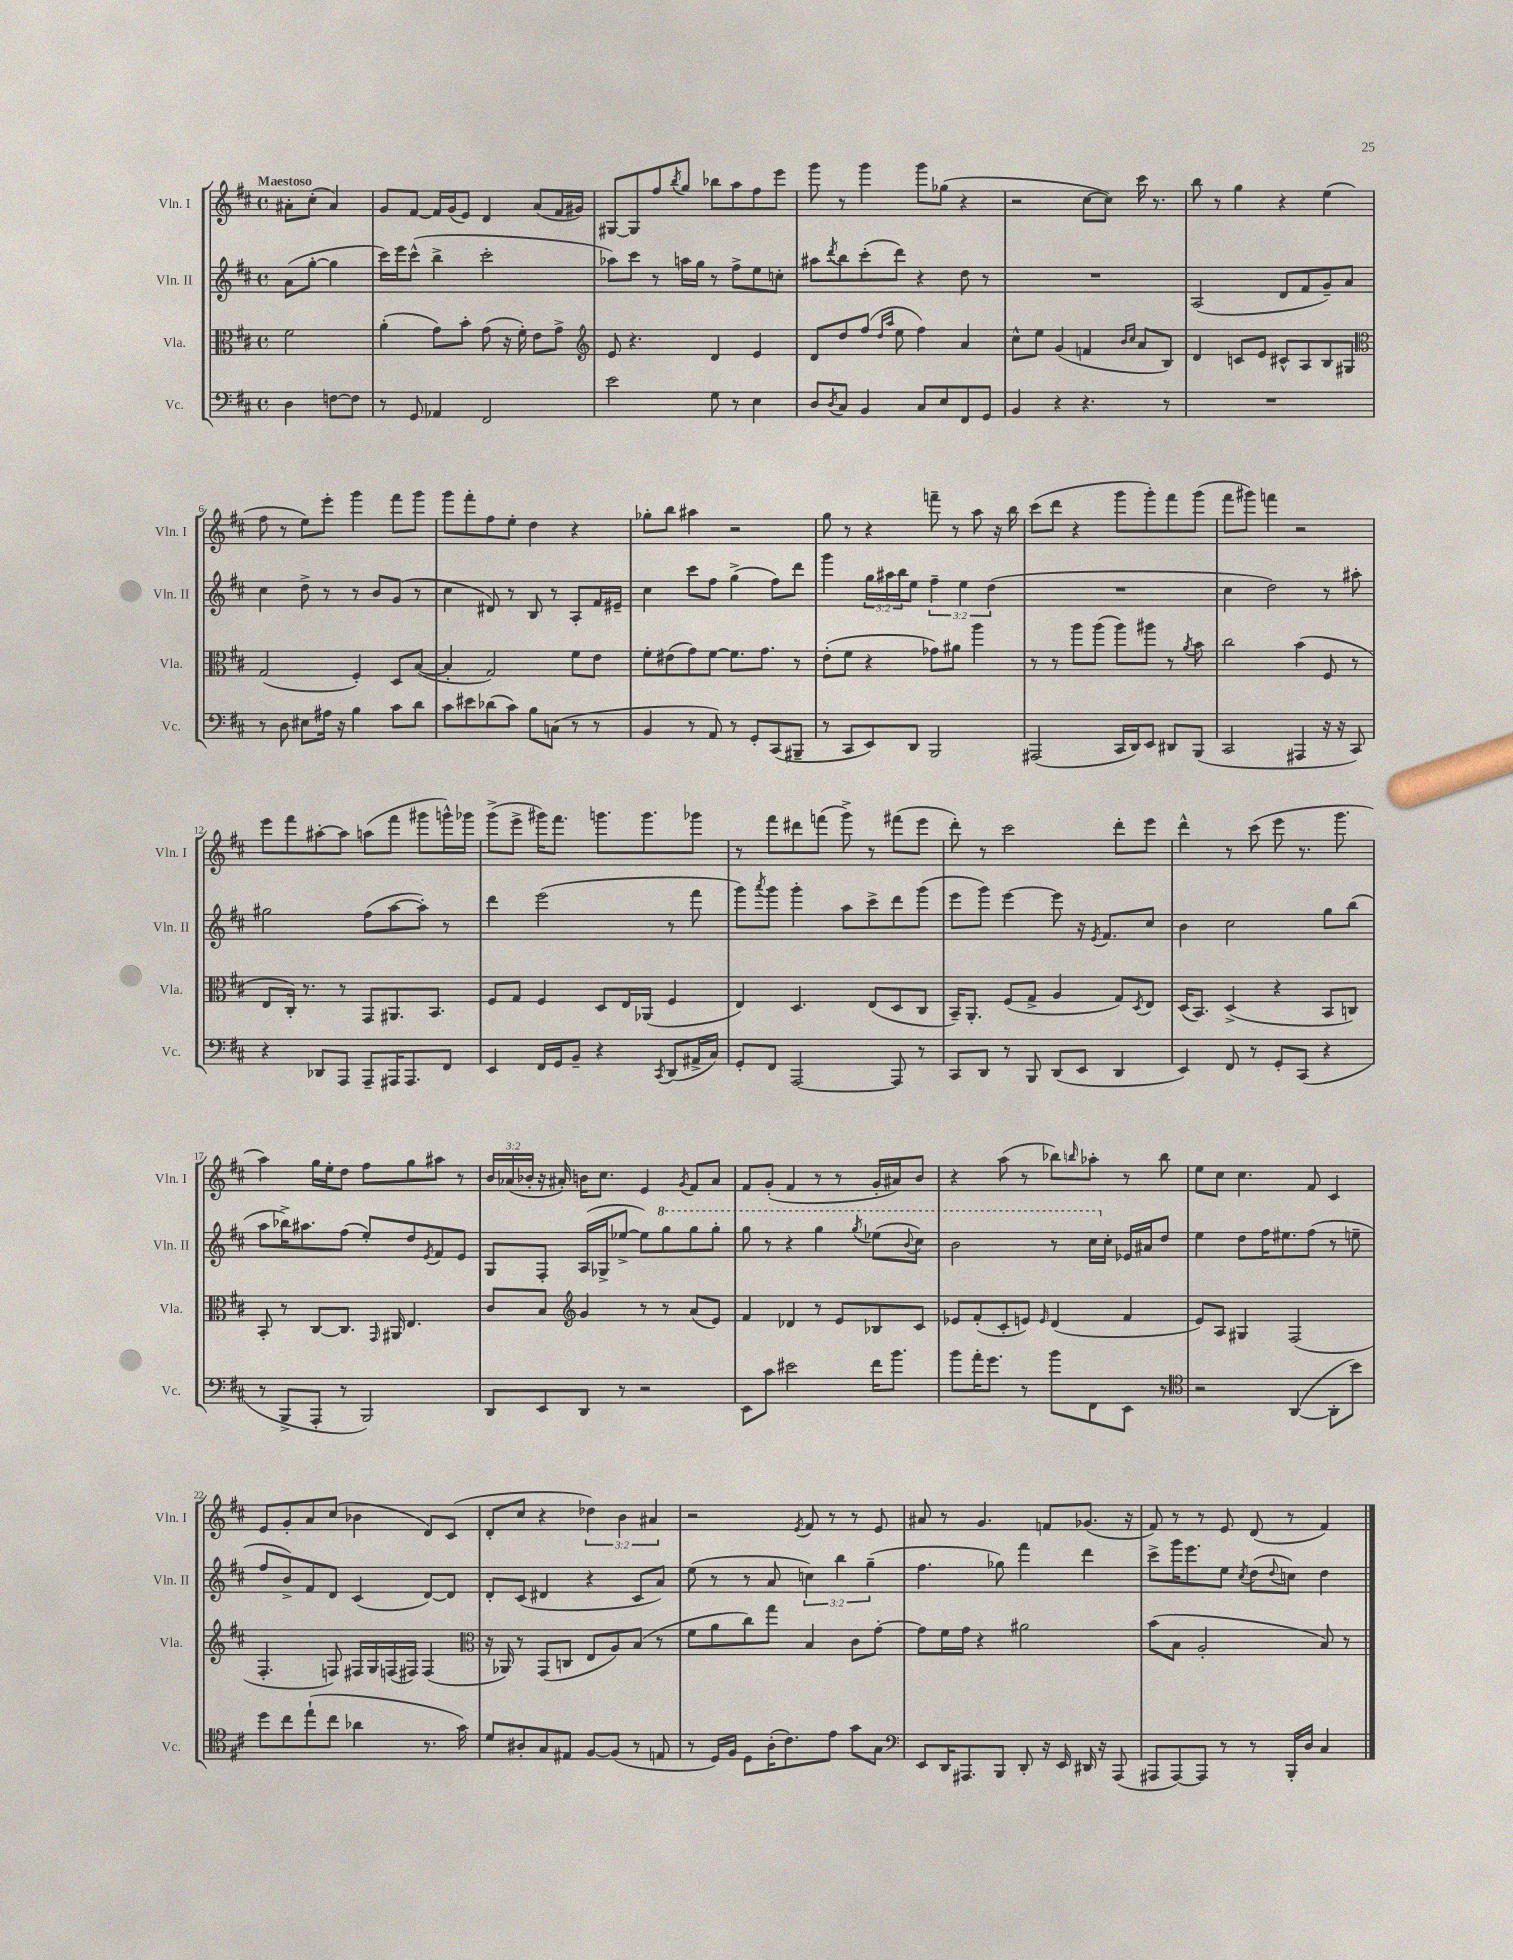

**kern	**kern	**kern	**kern
*part4	*part3	*part2	*part1
*staff4	*staff3	*staff2	*staff1
*I"Vc.	*I"Vla.	*I"Vln. II	*I"Vln. I
*I'Vc.	*I'Vla.	*I'Vln. II	*I'Vln. I
*clefF4	*clefC3	*clefG2	*clefG2
*k[f#c#]	*k[f#c#]	*k[f#c#]	*k[f#c#]
*M4/4	*M4/4	*M4/4	*M4/4
*met(c)	*met(c)	*met(c)	*met(c)
=	=	=	=
!	!	!	!LO:TX:a:B:t=Maestoso
4D\	2f#\	(8a\L	8a#X'\L
.	.	[8gg'\J	(8cc#'\J
[8Fn\L	.	4gg\]	4a#/)
8F\J]	.	.	.
=1	=1	=1	=1
8r	(4a'\	16ccc#\LL)	8g/L
.	.	16eee\J	.
8GG/	.	(8ccc#^^\J	[8f#/J
4AA-X/	8g\L)	4bb^\	16f#/LL]
.	.	.	(16g/J
.	8b'\J	.	8e/J)
2FF#/	(8g\	2ccc#'\	4d/
.	16r	.	.
.	16f#'\)	.	.
.	8e\L	.	(8a/L
.	8g^\J	.	16f#/L
.	.	.	16g#X/JJ)
=2	=2	=2	=2
*	*clefG2	*	*
2e\	8e/	8aa-X\L)	[8G#X/L
.	4.r	8ccc#\J	8G#/]
.	.	8r	8ff#/
.	.	.	8qbb/
.	.	16aan\LL	8gg/J
.	.	16gg\JJ	.
8G\	4d/	8r	8bb-X\L
8r	.	8ff#^\L	8aa\
4E\	4e/	8ee\	8ff#\
.	.	8ccn'\J	8eee\J
=3	=3	=3	=3
8D/L	8d/L	8aa#X\L	8ggg\
8qD/	.	8qddd/	.
8C#/J	8dd/	8bb\	8r
4BB/	(8ff#/J	(8ccc#'\	4ggg\
.	16qqdd/LL	.	.
.	16qqaa/JJ	.	.
.	8ee\	8ddd\J)	.
8C#/L	4ff#\)	4r	8ggg\L
8E/	.	.	(8gg-X\J
8FF#/	4a/	8dd\	4r
8GG/J	.	8r	.
=4	=4	=4	=4
4BB/	8cc#^^\L	1r	2r
.	8ee\J	.	.
4r	(4g/	.	.
4.r	4fn/	.	[8cc#\L
.	.	.	8cc#\J])
.	16qqb/LL	.	.
.	16qqcc#/JJ	.	.
.	8a/L	.	16ccc#\
.	.	.	8.r
8r	8B/J)	.	.
=5	=5	=5	=5
1r	4d/	(2A/	8bb\
.	.	.	8r
.	8cn/L	.	4gg\
.	8e/J	.	.
.	8c#X^^/L	8d/L	4r
.	8A/	8f#/	.
.	8B/	8g~/)	(4ee\
.	8G#X/J	8a/J	.
!!LO:LB:g=z
=6	=6	=6	=6
*	*clefC3	*	*
8r	(2G/	4cc#\	8ff#\
8D\	.	.	8r
8E#X\L	.	8dd^\	8ee\L)
16A#X\Jk	.	8r	8eee'\J
16r	.	.	.
4B\	4F#'/)	8r	4ggg\
.	.	8b/L	.
8c#\L	8D/L	(8g/J	8fff#\L
8d\J	([8B/J	8r	8ggg\J
=7	=7	=7	=7
8c#\L	4B'/]	4cc#\	8ggg\L
8e#X\	.	.	8fff#'\
(8d-X\	2G/)	8d#X/)	8ff#\
8c#\J)	.	8r	8ee'\J
8B\L	.	8B/	4dd\
(8Cn\J	.	8r	.
8r	8f#\L	8A'/L	4r
8r	8e\J	16f#/L	.
.	.	16e#X~/JJ	.
=8	=8	=8	=8
4BB/	8f#'\L	4cc#\	8gg-X'\L
.	(8e#X\	.	8bb\J
8r	8g\)	8ccc#\L	4aa#X\
8AA/)	[8f#\J	8ff#\J	.
8r	8.f#\L]	(4gg^\	2r
8GG'/L	.	.	.
.	8.g\J	.	.
(8CC#/	.	8ff#\L)	.
8BBB#X~/J	8r	8ddd\J	.
=9	=9	=9	=9
8r	(8e'\L	4ggg\	8gg\
8CC#/L	8f#\J	.	8r
8EE/)	4r	24gg\LL	4r
.	.	24aa#X\	.
.	.	24bb\J	.
8DD/J	.	8ee\J	.
2BBB/	8g-X\L)	6ff#~\	8fffn~\
.	8a#X\J	.	8r
.	.	6ee\	.
.	4aa\	.	8aa\
.	.	(6dd\	.
.	.	.	16r
.	.	.	16bb\
=10	=10	=10	=10
(2AAA#X/	8r	1r	(8ccc#\L
.	8r	.	8ddd\J
.	8aa\L	.	4r
.	(8aa\J	.	.
16CC#/LL	8aa\L)	.	8ggg\L
16DD/J)	.	.	.
8EE/J	8aa#X\J	.	8ggg'\)
8DD#X/L	8r	.	8fff#\
.	8qa/	.	.
(8BBB/J	8b\	.	(8ggg\J
=11	=11	=11	=11
2CC#/	2cc#\	4cc#\	8fff#\L
.	.	.	8ggg#X\J)
.	.	2dd\)	4fffn\
4AAA#X/	(4b\	.	2r
16r	8F#/	8r	.
16r	.	.	.
8CC#/)	8r	8aa#X'\	.
!!LO:LB:g=z
=12	=12	=12	=12
4r	8E/L	2gg#X\	8eee\L
.	16C#'/Jk)	.	8fff#\
.	8.r	.	.
8DD-X/L	.	.	[8aa#X'\
8AAA/J	8r	.	8aa#\J]
8AAA~/L	8GG/L	(8ff#\L	(8aan\L
16AAA#X/K	8.AA#X/	[8aa\	8fff#\J
8.AAA#/	.	.	.
.	.	8aa'\J])	8ggg#X\L
.	8.BB/J	.	.
8FF#/J	.	8r	16gggn^^\L)
.	.	.	16ggg-X\JJ
=13	=13	=13	=13
4EE/	8F#/L	4ddd\	(8ggg^\L
.	8G/J	.	8eee^\J
16FF#/LL	4F#/	(2eee\	16ggg#X\KL)
16GG/J	.	.	8.fff#\J
8BB~/J	.	.	.
4r	8D/L	.	8.gggn\L
.	16E/L	.	.
.	(16AA-X/JJ	.	8.ggg\
8qCC#/	.	.	.
(8DD/L	4F#/	8r	.
16AA#X^/L	.	8fff#\	8ggg-X\J
16C#/JJ)	.	.	.
=14	=14	=14	=14
8GG'/L	4E/)	8ggg\L)	8r
.	.	8qaaa/	.
8FF#/J	.	8ggg\J	8fff#\L
[2AAA/	4.D/	4ggg'\	8ddd#X\
.	.	.	(8fffn\J
.	.	8aa\L	8ggg^\)
.	(8E/L	8ccc#^\	8r
8AAA/]	8D/	8ddd\	(8fff#X\L
8r	8C#/J	(8ggg\J	8eee\J
=15	=15	=15	=15
8CC#/L	16BB~/KL)	8eee\L	8ddd'\)
.	8.AA'/J	.	.
8DD/J	.	8ggg\J)	8r
8r	(8F#/L	[4eee\	2ccc#\
8BBB/	8G^/J	.	.
(8DD/L	4A/	8eee\]	.
8EE/J	.	16r	.
.	.	8qe/	.
.	.	8.f#/L	.
4DD/	8G/L)	.	8ddd'\L
.	8qD/	.	.
.	8E/J	8cc#/J	8eee\J
=16	=16	=16	=16
4EE/)	(16D/KL	4b\	4ddd^^\
.	8.BB/J)	.	.
8FF#/	(4D^/	2cc#\	8r
8r	.	.	(8ccc#\
8GG'/L	4r	.	8eee\
(8CC#/J	.	.	8.r
4r	8BB/L	8gg\L	.
.	.	.	8.ggg\
.	8Cn/J)	(8bb\J	.
!!LO:LB:g=z
=17	=17	=17	=17
8r	8BB'/	8aa\L	4aa\)
8BBB^/L	8r	16bb-X^\K)	.
.	.	8.aa#X\	.
8AAA'/J	[8C#/L	.	16gg\LL
.	.	.	16ee'\J
8r	8.C#/J]	(8ff#\J	8dd\J
2BBB/)	.	8ee'/L)	8ff#\L
.	16qqGG/	.	.
.	16AA#X/	.	.
.	4.E/	8dd/	8gg\
.	.	8qe/	.
.	.	8f#/	8aa#X\J
.	.	8e/J	8r
=18	=18	=18	=18
8DD/L	8c#/L	8G/L	24b/LL
.	.	.	(24a-X/
.	.	.	24b-X'/JJ
8EE/	8B/J	8F#'/J	16r
.	.	.	16a#X'/)
*	*clefG2	*	*
8DD/J	4g/	(16A/LL	16bn\KL
.	.	16G-X^/J	8.cc#\J
8r	.	[8ee-X^/J	.
2r	8r	8ee-\L])	4e/
*	*	*8va	*
.	8r	8ggg\	.
.	.	.	8qg/
.	(8a/L	8ggg\	8f#/L
.	8e/J)	8ggg'\J	8a#/J
=19	=19	=19	=19
8EE\L	4f#/	8ggg\	8f#/L
8c#\J	.	8r	(8g'/J
2e#X\	4d-X/	4r	4f#/
.	8r	4ggg\	8r
.	8e/L	.	8r
.	.	8qggg/	.
16f#\KL	8B-X/	(8eee-X\L	16g'/LL
8.b\J	.	.	16a#X/J)
.	.	8qqbb/	.
.	8c#/J	8ccc#\J)	8b/J
=20	=20	=20	=20
8b\L	8e-X/L	2bb\	4r
16a'\K	(8f#'/	.	.
8.g\J	.	.	.
.	8c#'/	.	(8aa\
8r	8en/J)	.	8r
.	16qqe/	.	.
8b\L	(4d/	8r	8bb-X\L)
.	.	.	16qqbbn/
8FF#\	.	16ccc#\LL	8aa-X'\J
*	*	*X8va	*
.	.	16cc#'\JJ	.
8EE\J	4f#/	16e-X/LL	8r
.	.	16a#X/J	.
8r	.	8dd/J	8bb\
=21	=21	=21	=21
*clefC4	*	*	*
2r	8e/L)	4ee\	8ee\L
.	8A/J	.	8cc#\J
.	4G#X/	8dd\L	4.cc#\
.	.	16ff#\K	.
.	.	8.ee#X\	.
([4AA/	(2F#/	.	.
.	.	(8ff#\J	8f#/
8AA'\L]	.	8r	4c#/
8b\J)	.	8een~\	.
!!LO:LB:g=z
=22	=22	=22	=22
8dd\L	4.F#'/	8ff#/L	8e/L
8cc#\	.	8b^/)	8g'/
(8ee`\	.	8f#/	8a/
8cc#\J	8Fn/)	8d/J	(8cc#/J
4a-X\	16F#X/LL	(4c#/	4b-X\
.	16G/	.	.
.	(16Fn/	.	.
.	16F#X/JJ)	.	.
8.r	(4F#/	[8d/L)	8d/L)
.	.	8d/J]	(8c#/J
16g\)	.	.	.
=23	=23	=23	=23
*	*clefC3	*	*
8d/L	16r	8d'/L	8d'/L
.	16AA-X/)	.	.
8A#X'/	8r	(8c#/J	8cc#/J
8G/	(8GG/L	4d#X/	4r
8E#X/J	8Cn/J	.	.
[8F#/L	8E/L	4r	6dd-X\)
(8F#/J]	8A/)	.	.
.	.	.	6b\
8r	(8B/J	8c#/L	.
.	.	.	6a#X/
8En/	8r	8a/J)	.
=24	=24	=24	=24
8r	8f#\L	(8ee\	2r
16D/LL)	8a\	8r	.
16F#/JJ	.	.	.
8D\L	8cc#\)	8r	.
(16A'\K	8gg\J	8a/	.
8.c#\)	.	.	.
.	.	.	8qe/
.	4B/	6ccn\)	8f#/
8e\J	.	.	8r
.	.	6bb\	.
8g\L	8c#\L	.	8r
.	.	(6gg~\	.
8G\J	[8g'\J	.	8e/
=25	=25	=25	=25
*clefF4	*	*	*
8EE/L	8g\L]	4.ff#\	8a#X/
16DD/K	16f#\L	.	8r
8.AAA#X/	16g\JJ	.	.
.	4r	.	4.g/
8BBB/J	.	8gg-X\)	.
8DD'/	2a#X\	4fff#\	.
16r	.	.	8fn/L
16EE/	.	.	.
16DD#X/	.	4ddd\	(8.g-X/J
16r	.	.	.
(8AAA#/	.	.	.
.	.	.	16r
=26	=26	=26	=26
8AAA#X/L	(8b\L	8ccc#^\L	8f#/)
[8AAA#/)	8B\J	16ggg\K	8r
.	.	8.eee\	.
8AAA#/J]	2A'/	.	8r
8r	.	8ee\J	8e/
.	.	8qcc#/	.
8r	.	(8dd\L	(8d/
.	.	8qqdd/	.
16BBB'/LL	.	8ccn\J)	8r
16D/JJ	.	.	.
4C#/	8B/)	4dd\	4f#/)
.	8r	.	.
==	==	==	==
*-	*-	*-	*-
